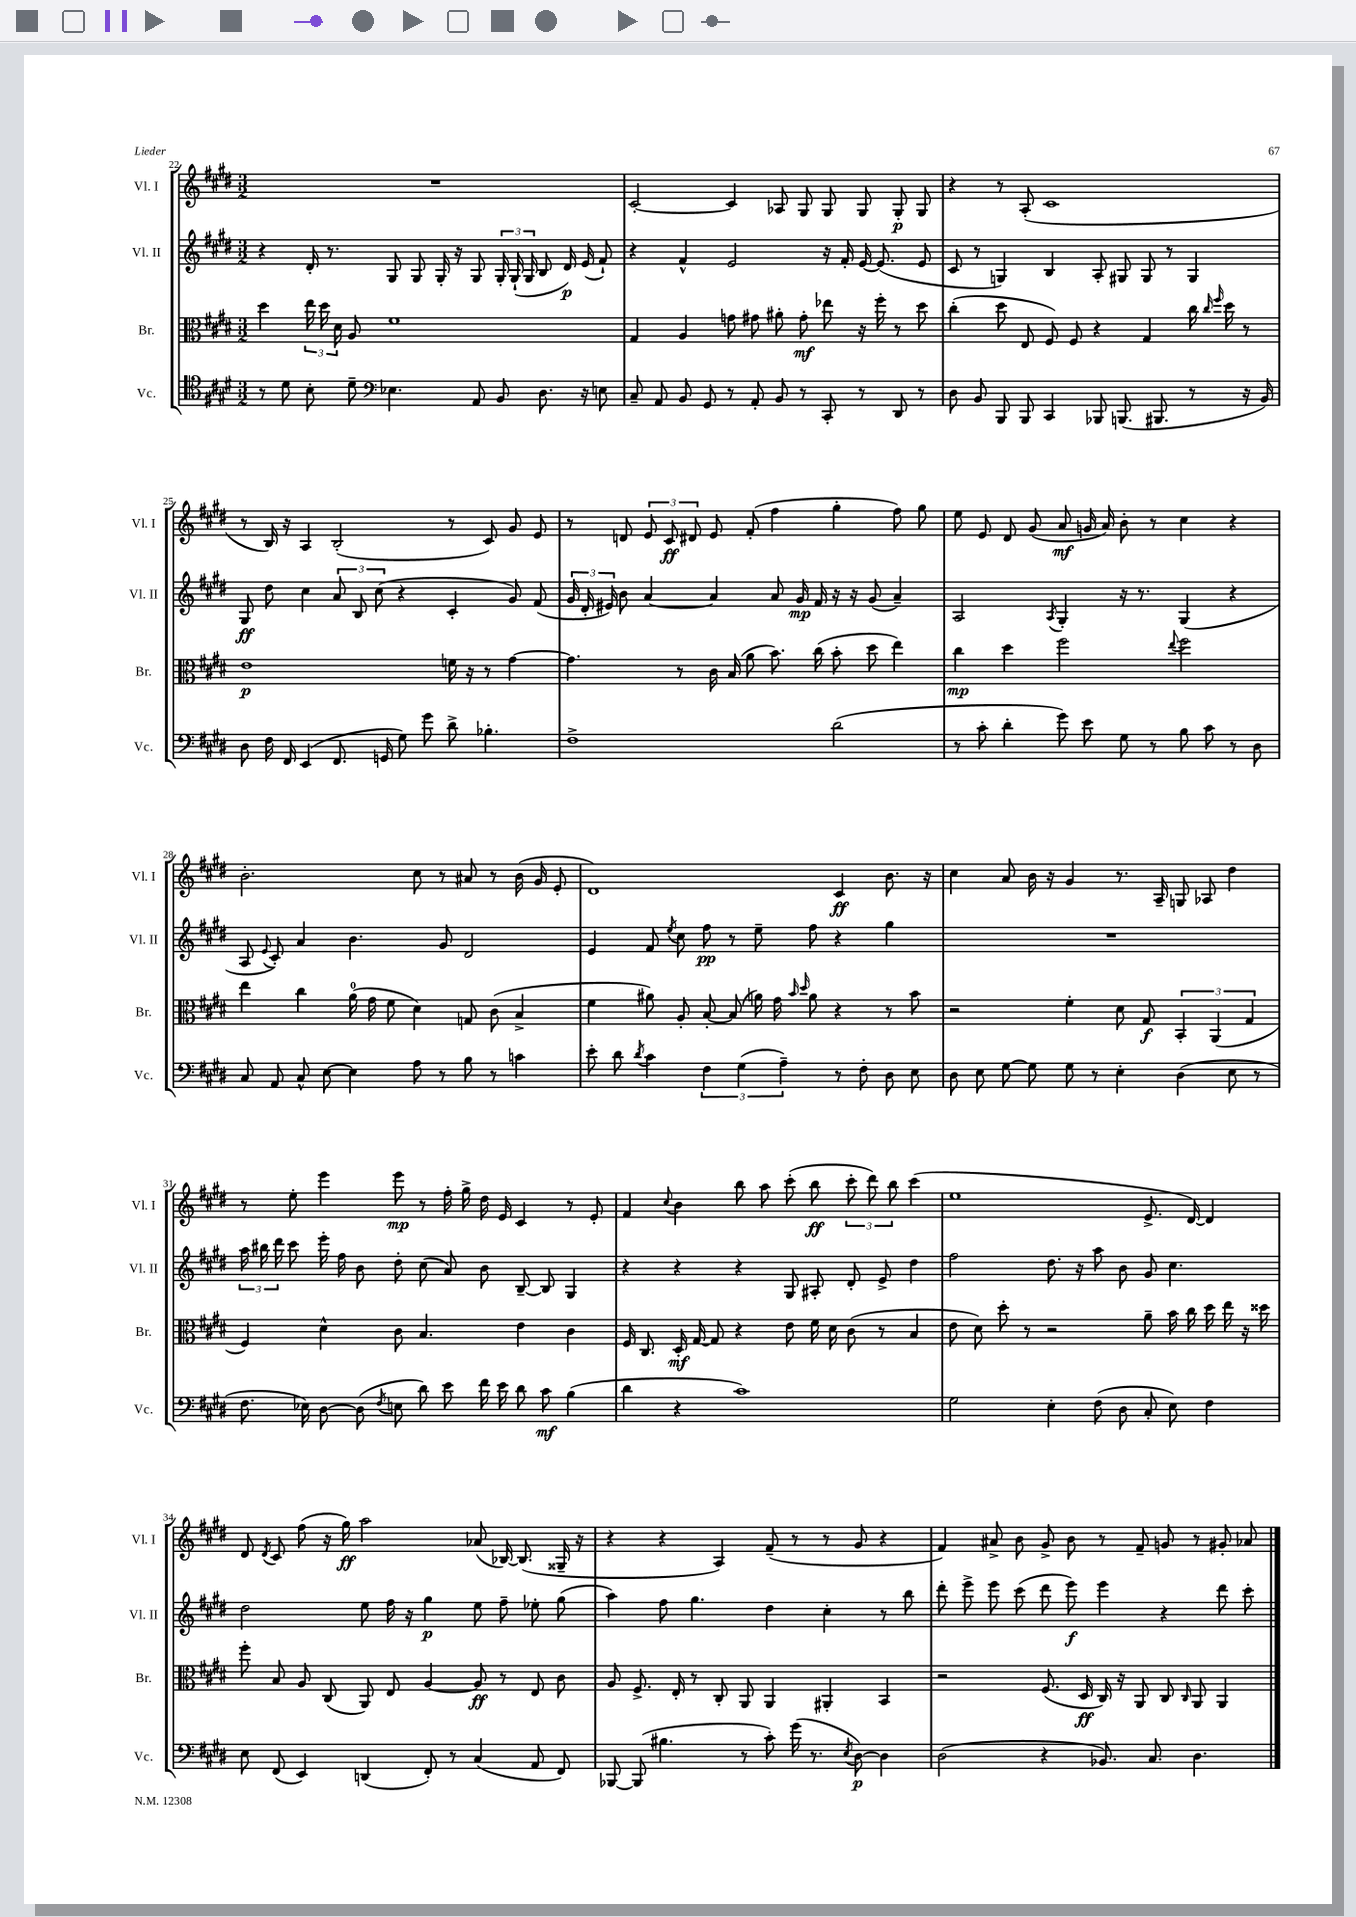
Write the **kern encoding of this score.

**kern	**kern	**kern	**kern
*staff4	*staff3	*staff2	*staff1
*clefC4	*clefC3	*clefG2	*clefG2
*k[f#c#g#d#]	*k[f#c#g#d#]	*k[f#c#g#d#]	*k[f#c#g#d#]
*M3/2	*M3/2	*M3/2	*M3/2
8r	4dd#	4r	1.r
8d#	.	.	.
8B'	24ee	16d#'	.
.	24dd#	.	.
.	.	8.r	.
.	24d#	.	.
8d#~	8A	.	.
*clefF4	*	*	*
4.E-	1f#	8G#	.
.	.	8G#	.
.	.	16G#'	.
.	.	16r	.
8AA	.	8G#	.
8BB	.	24G#'	.
.	.	(24G#`	.
.	.	24G#	.
8.D#	.	8B	.
.	.	16d#)	.
16r	.	(16e	.
8E	.	8f#`)	.
=	=	=	=
8C#~	4G#	4r	[2c#'
8AA	.	.	.
8BB	4A	4f#^^	.
8GG#	.	.	.
8r	8g	2e	4c#]
8AA'	8g#	.	.
8BB	8a#'	.	8A-
8r	8g#'	.	8G#
8CC#'	8ee-	16r	8G#
.	.	16f#'	.
8r	16r	[16e	8G#
.	16ff#'	(8.e]	.
8DD#	8r	.	8G#'
8r	8dd#	8e	8G#
=	=	=	=
8D#	(4cc#'	8c#	4r
8BB	.	8r	.
8BBB	8dd#	4G)	8r
8BBB	8E	.	(8A'
4CC#	8F#)	4B	1c#
.	8F#	.	.
8BBB-	4r	8A'	.
(8.BBB	.	8G#	.
.	4G#	8G#	.
8.BBB#	.	.	.
.	.	8r	.
8r	16cc#	4G#	.
.	16qqcc#	.	.
.	16qqff#	.	.
.	16dd#	.	.
16r	8r	.	.
16BB)	.	.	.
=	=	=	=
8D#	1e	8G#	8r
16F#	.	8dd#	16B)
16FF#	.	.	16r
(4EE	.	4cc#	4A
8.FF#	.	12a	(2B'
.	.	12B	.
.	.	(12cc#	.
16GG	.	.	.
8G#)	.	4r	.
8g#	.	.	.
8d#^	16f	4c#'	8r
.	16r	.	.
4.B-'	8r	.	8c#)
.	[4g#	8g#)	8g#
.	.	(8f#	8e
=	=	=	=
1F#^	4.g#]	24g#	8r
.	.	24d#'	.
.	.	24e#)	.
.	.	8b	8d
.	.	[4a	12e
.	.	.	12c#
.	8r	.	.
.	.	.	12d#
.	16c#	4a]	8e
.	(16B	.	.
.	8a	.	(8f#'
.	8.b)	8a	4ff#
.	.	16g#	.
.	(16cc#	16f#	.
(2d#	8b'	16r	4gg#'
.	.	16r	.
.	8dd#	(8g#	.
.	4ee)	4a~)	8ff#)
.	.	.	8gg#
=	=	=	=
8r	4cc#	2A	8ee
8c#'	.	.	8e
4d#'	4dd#	.	8d#
.	.	.	(8g#
.	.	8qA	.
8g#)	2ff#	4G#'	8a
8e	.	.	16g
.	.	.	16a)
8G#	.	16r	8b'
.	.	8.r	.
8r	.	.	8r
.	8qqee	.	.
8B	2ff#	(4G#	4cc#
8c#	.	.	.
8r	.	4r	4r
8D#	.	.	.
=	=	=	=
8C#	4ee	8A	2.b'
.	.	8qqe	.
8AA	.	8c#')	.
8C#^^	4cc#	4a	.
[8E	.	.	.
4E]	(16a	4.b	.
.	16g#	.	.
.	8f#	.	.
8A	4d#)	.	8cc#
8r	.	8g#	8r
8B	8G	2d#	8a#
8r	(8c#	.	8r
4c	4B^	.	(16b
.	.	.	16g#
.	.	.	8e'
=	=	=	=
8e'	4f#	4e	1d#)
8d#	.	.	.
8qd#	.	.	.
4c#	8a#)	8f#	.
.	.	8qee	.
.	8A'	8cc#	.
6F#	[8B'	8ff#	.
.	(8B]	8r	.
(6G#	.	.	.
.	16a)	8ee~	.
.	16g#	.	.
6A~)	.	.	.
.	16qqb	.	.
.	16qqdd#	.	.
.	8a	8ff#	.
8r	4r	4r	4c#
8F#'	.	.	.
8D#	8r	4gg#	8.b
8E	8b	.	.
.	.	.	16r
=	=	=	=
8D#	2r	1.r	4cc#
8E	.	.	.
[8G#	.	.	8a
8G#]	.	.	16b
.	.	.	16r
8G#	4f#'	.	4g#
8r	.	.	.
4E'	8d#	.	8.r
.	8G#	.	.
.	.	.	16A~
(4D#	6BB'	.	8G
.	.	.	8A-
.	(6AA	.	.
8E	.	.	4dd#
.	6G#	.	.
8r	.	.	.
=	=	=	=
8.F#	4F#)	24aa	8r
.	.	24bb#	.
.	.	24ddd#	.
.	.	8ccc#	8ee'
16E-)	.	.	.
[8D#	4d#^^	16eee'	4eee
.	.	16ff#	.
(8D#]	.	8b	.
8qF#	.	.	.
8E	8c#	8dd#'	8eee
8d#)	4.B	(8cc#	8r
8e	.	8a)	16ff#'
.	.	.	16gg#^
16f#	.	8b	16dd#
16e	.	.	16e
8d#	4e	[8B~	4c#
8c#	.	8B]	.
(4B	4c#	4G#	8r
.	.	.	8e'
=	=	=	=
4d#	16F#	4r	4f#
.	8.C#	.	.
.	.	.	8qqcc#
4r	16D#'	4r	4b
.	[16G#	.	.
.	8G#]	.	.
1c#)	4r	4r	8bb
.	.	.	8aa
.	8e	8G#	(8ccc#'
.	16f#	8A#'	8bb
.	16d#	.	.
.	(8c#	8d#'	12ccc#'
.	.	.	12ddd#)
.	8r	8e^	.
.	.	.	12bb
.	4B	4dd#	(4ccc#
=	=	=	=
2G#	8e	2ff#	1ee
.	8d#)	.	.
.	8dd#'	.	.
.	8r	.	.
4E'	2r	8.dd#	.
.	.	16r	.
(8F#	.	8aa	.
8D#	.	8b	.
8C#'	8a~	8g#	8.e^
8E)	16b	4.cc#	.
.	16cc#	.	[16d#)
4F#	16dd#	.	4d#]
.	16ee	.	.
.	16r	.	.
.	16dd##	.	.
=	=	=	=
8E	8ff#'	2dd#	8d#
.	.	.	8qd#
(8FF#	8B	.	8c#
4EE)	8A	.	(8ff#
.	(8C#	.	16r
.	.	.	16gg#)
(4DD	8AA)	8ee	2aa
.	8E	16ff#	.
.	.	16r	.
8FF#')	[4A	4gg#	.
8r	.	.	.
(4C#	8A]	8ee	(8a-
.	8r	8ff#~	[16B-)
.	.	.	(8.B-]
8AA	8E	8ee-'	.
8FF#)	8c#	(8gg#	16G##~
.	.	.	16r
=	=	=	=
[8BBB-	8A	4aa)	4r
(8BBB-]	8.F#^	.	.
4.B#	.	8ff#	4r
.	16E'	.	.
.	8r	4.gg#	.
.	8C#'	.	4A)
8r	8AA	.	.
8c#')	4AA	4dd#	(8f#~
(16g#	.	.	8r
8.r	.	.	.
.	4AA#'	4cc#'	8r
8qE	.	.	.
[8D#)	.	.	8g#
4D#]	4BB	8r	4r
.	.	8bb	.
=	=	=	=
(2D#	2r	8ddd#'	4f#)
.	.	8eee^	.
.	.	8eee	8a#^
.	.	(8ccc#	8b
4r	(8.F#	8ddd#	8g#^
.	.	8eee)	8b
.	16D#	.	.
8.BB-)	16C#)	4eee	8r
.	16r	.	.
.	8AA	.	8f#~
8.C#	.	.	.
.	8C#	4r	8g
.	16qqC#	.	.
4.D#	8AA	.	8r
.	4AA	8ddd#	8g#'
.	.	8ccc#'	8a-
==	==	==	==
*-	*-	*-	*-
